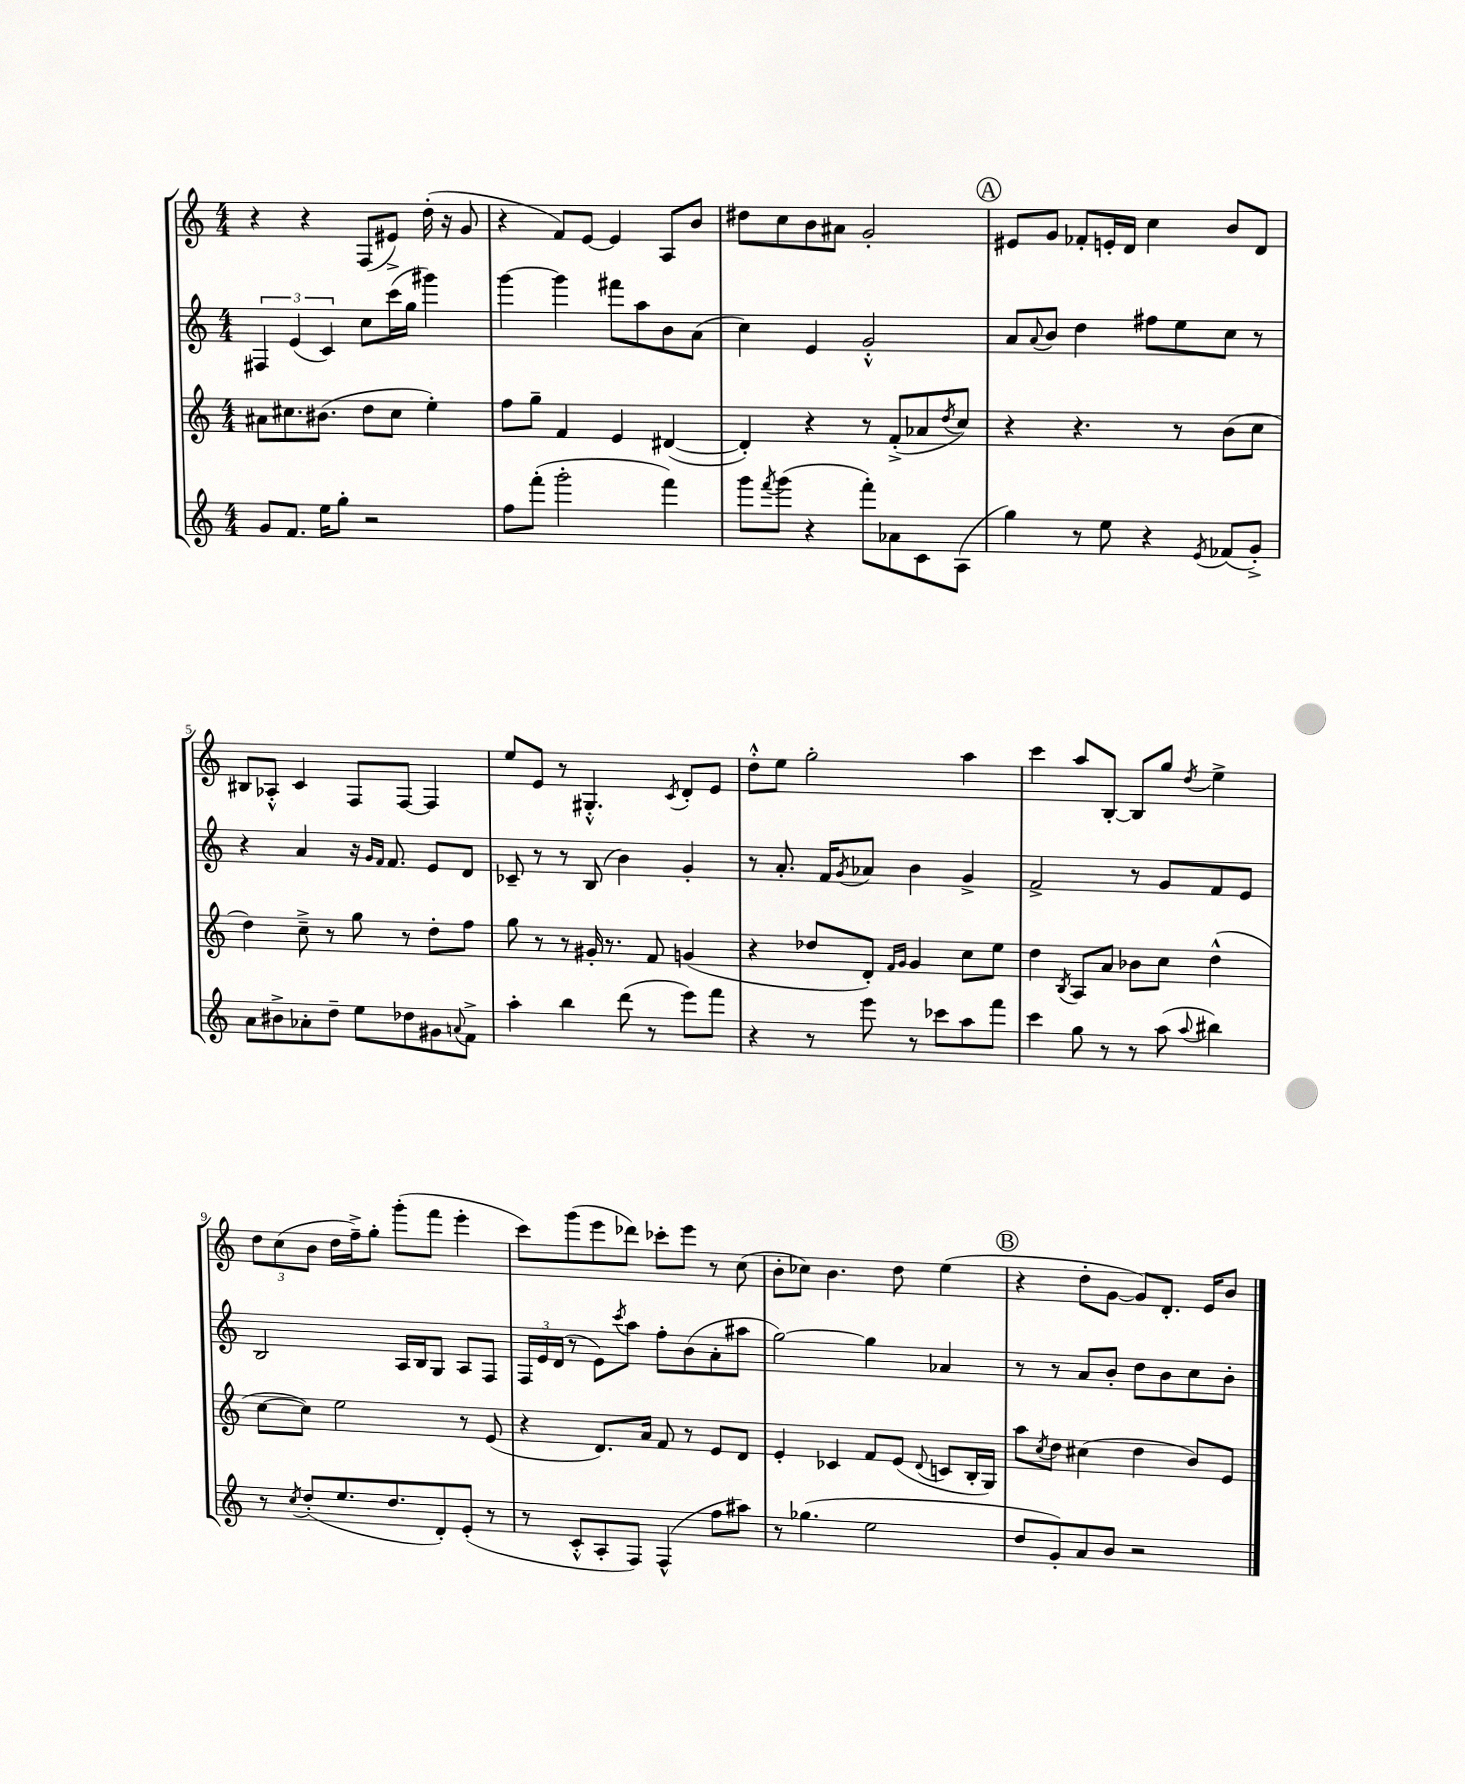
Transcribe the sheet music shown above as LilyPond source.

<<
\new StaffGroup <<
\new Staff = "s0" {
    \clef treble \key c \major \numericTimeSignature \time 4/4
    r4 r4 f8( eis'8->) d''16-.( r16 g'8 |
    r4 f'8) e'8~ e'4 a8 b'8 |
    dis''8 c''8 b'8 ais'8 g'2-. |
    \mark \markup { \circle "A" } eis'8 g'8 fes'8-. e'16-. d'16 c''4 b'8 d'8 |
    bis8 aes8-.-^ c'4 f8 f8~ f4 |
    e''8 e'8 r8 gis4.-.-^ \acciaccatura { c'8 } d'8-. e'8 |
    d''8-.-^ e''8 g''2-. a''4 |
    c'''4 a''8 b8~-. b8 g''8 \acciaccatura { d''8 } e''4-> |
    \tuplet 3/2 { d''8 c''8( b'8 } d''16 f''16--->) g''8-. g'''8-.( f'''8 e'''4-. |
    c'''8) g'''8( e'''8 des'''8) ces'''8-. e'''8 r8 c''8( |
    b'8-. ces''8) b'4. d''8 e''4( |
    \mark \markup { \circle "B" } r4 d''8-. g'8~ g'8) d'8.-. e'16 b'8 \bar "|." |
}
\new Staff = "s1" {
    \clef treble \key c \major \numericTimeSignature \time 4/4
    \tuplet 3/2 { fis4 e'4( c'4) } c''8 c'''16( g''16 gis'''4) |
    g'''4~ g'''4 fis'''8 a''8 b'8 a'8( |
    c''4) e'4 g'2-.-^ |
    \mark \markup { \circle "A" } a'8 \appoggiatura { a'8 } b'8 d''4 fis''8 e''8 c''8 r8 |
    r4 a'4 r16 \grace { g'16 f'16 } f'8. e'8 d'8 |
    ces'8-- r8 r8 b8( b'4) g'4-. |
    r8 a'8.-. f'16 \acciaccatura { g'8 } aes'8 b'4 g'4-> |
    f'2-> r8 g'8 f'8 e'8 |
    b2 a16 b16 g8 a8 f8 |
    \tuplet 3/2 { f16 e'16 d'16( } r8 e'8) \acciaccatura { c'''8 } a''8 f''8-. b'8( a'8-. ais''8 |
    g''2~) g''4 aes'4 |
    \mark \markup { \circle "B" } r8 r8 a'8 b'8-. d''8 b'8 c''8 b'8-. \bar "|." |
}
\new Staff = "s2" {
    \clef treble \key c \major \numericTimeSignature \time 4/4
    ais'8 cis''8. bis'8.( d''8 cis''8 e''4-.) |
    f''8 g''8-- f'4 e'4 dis'4~( |
    dis'4-.) r4 r8 f'8-.->( aes'8 \acciaccatura { d''8 } c''8) |
    \mark \markup { \circle "A" } r4 r4. r8 b'8( c''8 |
    d''4) c''8---> r8 g''8 r8 d''8-. f''8 |
    g''8 r8 r8 gis'16-. r8. f'8 g'4( |
    r4 des''8 d'8-.) \grace { f'16 g'16 } g'4 c''8 e''8 |
    d''4 \acciaccatura { b8 } a8 a'8 bes'8 c''8 d''4-^( |
    c''8~ c''8) e''2 r8 e'8( |
    r4 d'8.) a'16 f'8 r8 e'8 d'8 |
    e'4-. ces'4 f'8 e'8( \appoggiatura { d'8 } c'8 b16-. g16) |
    \mark \markup { \circle "B" } a''8 \acciaccatura { c''8 } d''8 cis''4( d''4 b'8) e'8 \bar "|." |
}
\new Staff = "s3" {
    \clef treble \key c \major \numericTimeSignature \time 4/4
    g'8 f'8. e''16 g''8-. r2 |
    f''8 f'''8-.( g'''2-. f'''4) |
    g'''8 \acciaccatura { f'''8 } g'''8( r4 f'''8-.) aes'8 c'8 a8( |
    \mark \markup { \circle "A" } g''4) r8 e''8 r4 \acciaccatura { e'8 } fes'8( g'8-.->) |
    a'8 bis'8-> aes'8-. d''8-- e''8 des''8 gis'8 \appoggiatura { a'8 } f'8-> |
    a''4-. b''4 d'''8( r8 e'''8) f'''8 |
    r4 r8 e'''8 r8 ces'''8 a''8 f'''8 |
    c'''4 g''8 r8 r8 a''8( \appoggiatura { a''8 } bis''4) |
    r8 \acciaccatura { c''8 } d''8-.( e''8. d''8. d'8-.) e'8-.( r8 |
    r8 c'8-.-^ a8-. f8) f4-^( f''8 ais''8) |
    r8 ges''4.( e''2 |
    \mark \markup { \circle "B" } d''8 g'8-.) a'8 b'8 r2 \bar "|." |
}
>>
>>
